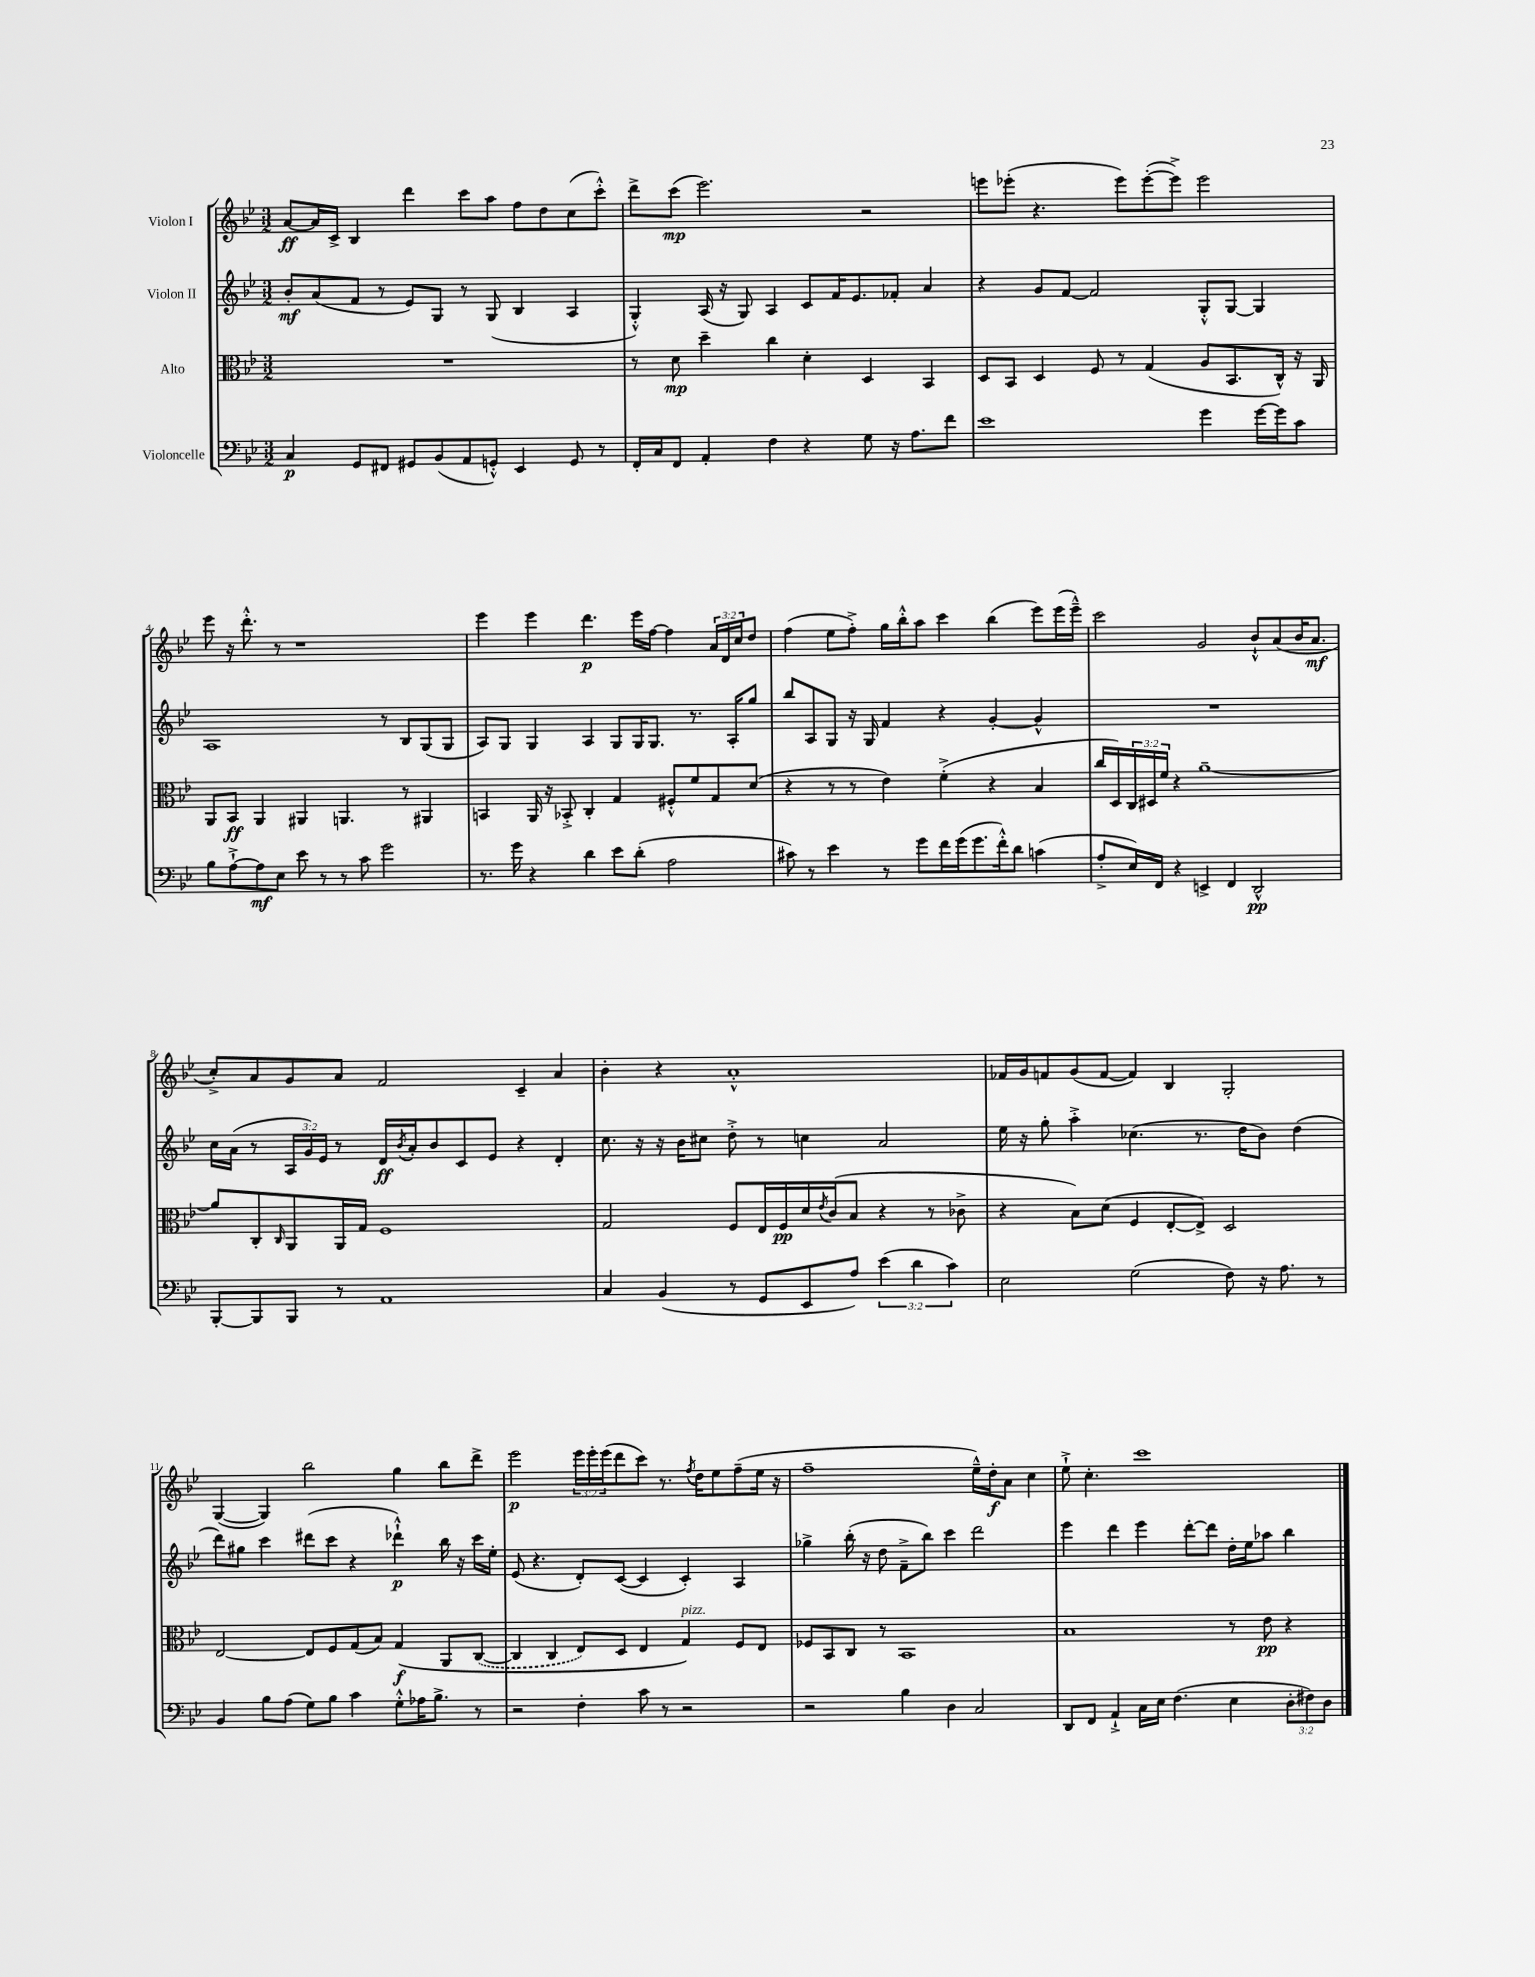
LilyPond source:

<<
\new StaffGroup <<
\new Staff = "s0" \with { instrumentName = "Violon I" } {
    \clef treble \key bes \major \numericTimeSignature \time 3/2 \override Staff.TupletNumber.text = #tuplet-number::calc-fraction-text
    a'8~\ff a'16 c'16-> bes4 d'''4 c'''8 a''8 f''8 d''8 c''8( c'''8-.-^) |
    d'''8-> c'''8\mp( ees'''2.) r2 |
    e'''8 ees'''8-.( r4. ees'''8) ees'''8~-.( ees'''8->) ees'''2 |
    ees'''8 r16 d'''8.-.-^ r8 r1 |
    ees'''4 ees'''4 d'''4.\p ees'''16 f''16~ f''4 \tuplet 3/2 { a'16 d'16 c''16 } d''8 |
    f''4( ees''8 f''8-.->) g''16 bes''16-.-^ a''8 c'''4 bes''4( ees'''8) ees'''16( ees'''16---^) |
    c'''2 g'2 bes'8-!-^ a'8( bes'16 a'8.\mf |
    c''8-.->) a'8 g'8 a'8 f'2 c'4-- a'4 |
    bes'4-. r4 a'1-.-^ |
    fes'16 g'16 f'8 g'8( f'8~ f'4) bes4 g2-. |
    g4~( g4) bes''2 g''4 bes''8 d'''8-> |
    ees'''2\p \tuplet 3/2 { ees'''16 ees'''16-. ees'''16( } d'''8 c'''8) r8. \acciaccatura { f''8 } d''16 ees''8 f''8--( ees''16 r16 |
    f''1-- ees''16---^) d''16-.\f a'8 c''4 |
    ees''8-!-> c''4.-. c'''1 \bar "|." |
}
\new Staff = "s1" \with { instrumentName = "Violon II" } {
    \clef treble \key bes \major \numericTimeSignature \time 3/2 \override Staff.TupletNumber.text = #tuplet-number::calc-fraction-text
    bes'8-.\mf a'8( f'8 r8 ees'8) g8 r8 g8( bes4 a4 |
    g4-.-^) a16( r16 g8) a4 c'8 f'16 ees'8. fes'8-. a'4 |
    r4 g'8 f'8~ f'2 g8-.-^ g8~ g4 |
    a1 r8 bes8 g8( g8 |
    a8) g8 g4 a4 g8 g16 g8. r8. a16-. g''8 |
    bes''8 a8 g8 r16 g16 f'4 r4 g'4~-. g'4-^ |
    R1. |
    c''16 a'16( r8 \tuplet 3/2 { a16 g'16) ees'16 } r8 d'16\ff \acciaccatura { bes'8 } a'16-. bes'8 c'8 ees'8 r4 d'4-. |
    c''8. r16 r16 bes'16 cis''8 d''8-.-> r8 c''4 a'2 |
    ees''16 r16 g''8-. a''4-.-> ces''4.( r8. d''16 bes'8) d''4( |
    d'''8) gis''8 c'''4 dis'''8( c'''8 r4 des'''4-!-^\p) bes''16 r16 c'''16 ees''16-. |
    ees'8( r4. d'8-.) c'8~( c'4 c'4-.) a4 |
    ges''4-> bes''16-.( r16 d''8 f'8---> bes''8) c'''4 d'''2 |
    ees'''4 d'''4 ees'''4 d'''8~-. d'''8 d''16-. ees''16 aes''8 bes''4 \bar "|." |
}
\new Staff = "s2" \with { instrumentName = "Alto" } {
    \clef alto \key bes \major \numericTimeSignature \time 3/2 \override Staff.TupletNumber.text = #tuplet-number::calc-fraction-text
    R1. |
    r8 d'8\mp d''4-- c''4 d'4-. d4 bes,4 |
    d8 bes,8 d4 f8 r8 g4( a8 bes,8. c16-^) r16 a,16 |
    a,8 bes,8\ff a,4 ais,4 a,4. r8 ais,4 |
    b,4 a,16 r16 bes,8-.-> c4-. g4 fis8-.-^ f'8 g8 d'8( |
    r4 r8 r8 ees'4) f'4-.->( r4 bes4 |
    c''16 d16) \tuplet 3/2 { c16 dis16 f'16 } r4 a'1~-- |
    a'8 c8-. \grace { c16 } a,8 a,16 g16 f1 |
    g2 f8 ees16 f16\pp d'16 \acciaccatura { ees'8 } c'16( bes8 r4 r8 ces'8-> |
    r4 bes8) d'8( f4 ees8~-. ees8->) d2 |
    ees2~ ees8 f8 g8( bes8) g4\f\( a,8 \once \slurDashed c8~( |
    c4 c4 ees8) d8 ees4 g4^\markup { \italic "pizz." }\) f8 ees8 |
    fes8 bes,8 c8 r8 bes,1 |
    bes1 r8 ees'8\pp r4 \bar "|." |
}
\new Staff = "s3" \with { instrumentName = "Violoncelle" } {
    \clef bass \key bes \major \numericTimeSignature \time 3/2 \override Staff.TupletNumber.text = #tuplet-number::calc-fraction-text
    c4\p g,8 fis,8 gis,8 bes,8( a,8 g,8-.-^) ees,4 g,8 r8 |
    f,16-. c16 f,8 a,4-. f4 r4 g8 r16 a8. f'8 |
    ees'1 g'4 g'16~ g'16 c'8 |
    bes8 a8~-!-> a8\mf ees8 ees'8 r8 r8 c'8 g'2 |
    r8. g'16 r4 d'4 ees'8 d'8-.( a2 |
    cis'8) r8 ees'4 r8 g'8 f'16 g'16( g'8. f'16-.-^) d'8 c'4( |
    a8-.-> ees16) f,16 r4 e,4-> f,4 d,2-^\pp |
    bes,,8~-. bes,,8 bes,,8 r8 a,1 |
    c4 bes,4( r8 g,8 ees,8 a8) \tuplet 3/2 { ees'4( d'4 c'4) } |
    ees2 g2( f8) r16 a8. r8 |
    bes,4 bes8 a8( g8) bes8 c'4 g8-.-^ aes16 bes8.-> r8 |
    r2 f4-. c'8 r8 r2 |
    r2 bes4 d4 c2 |
    d,8 f,8 a,4-!-> c16 ees16 f4.( ees4 \tuplet 3/2 { d8-. fis8) d8 } \bar "|." |
}
>>
>>
